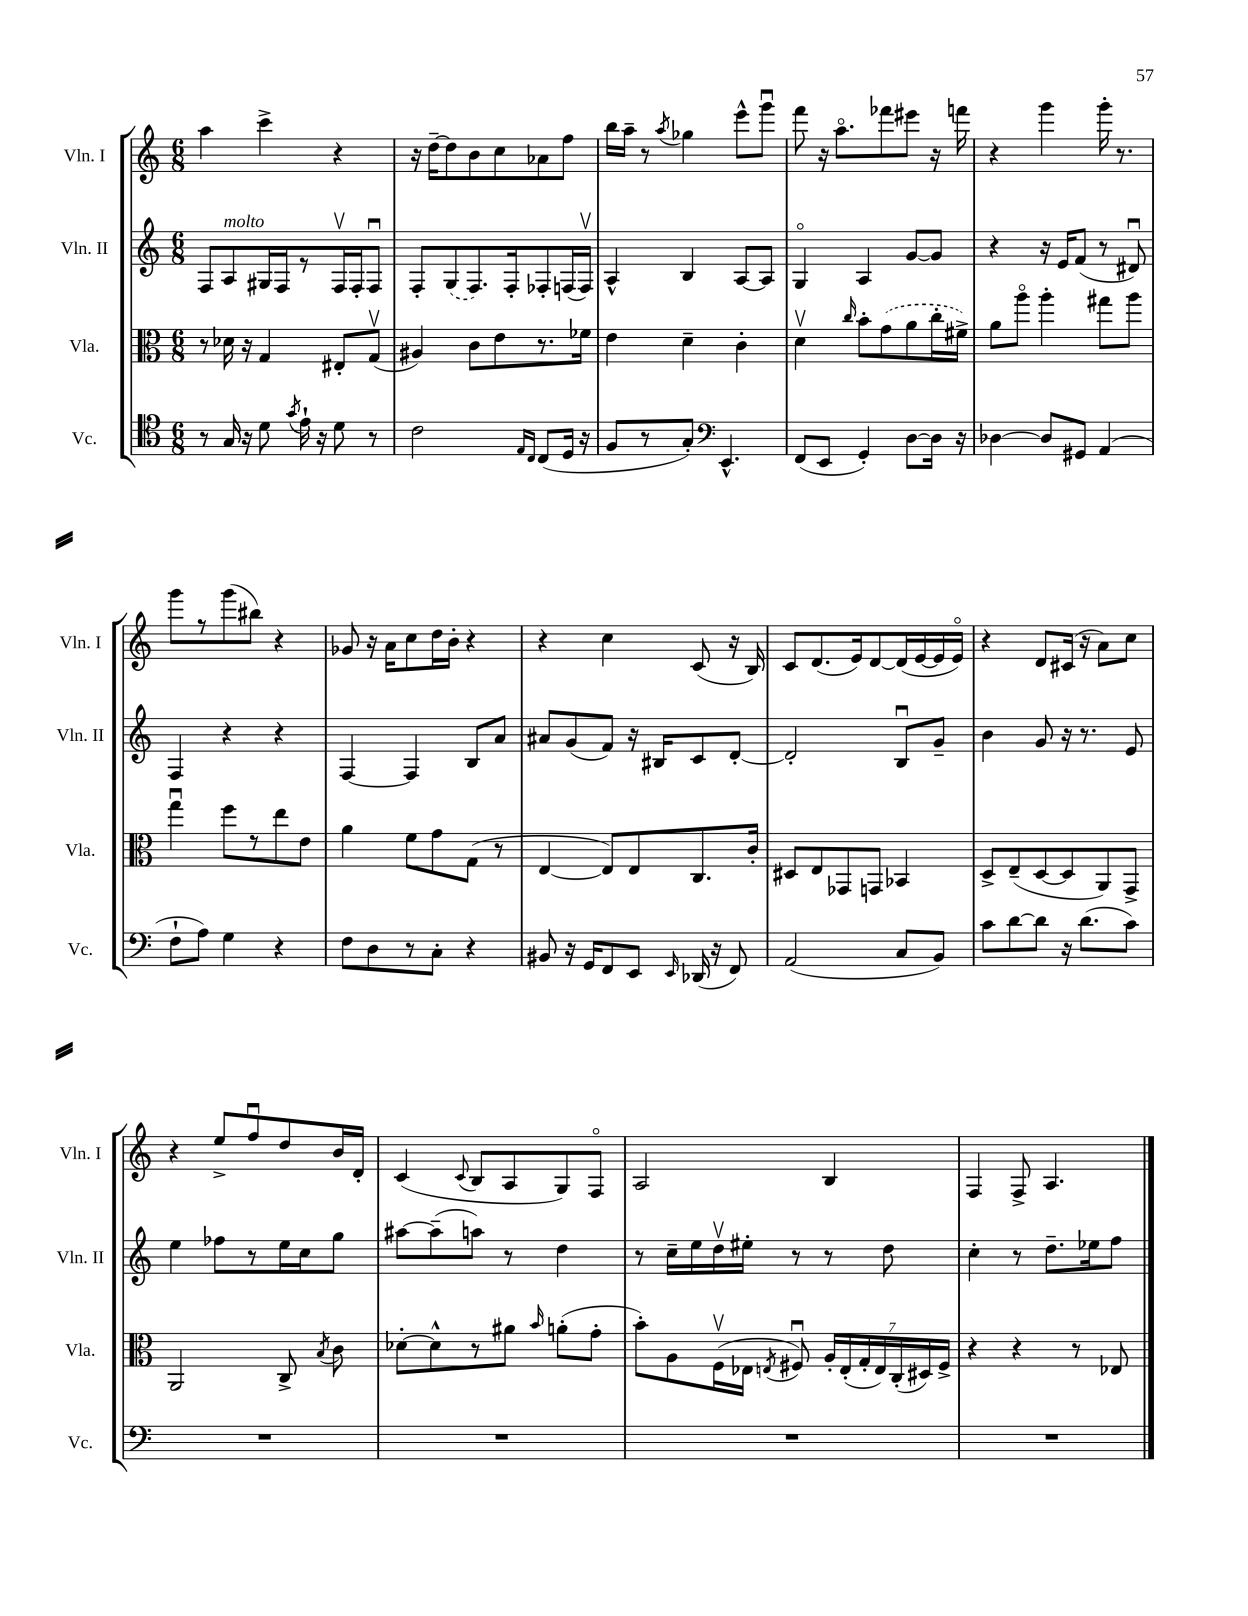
<<
\new StaffGroup <<
\new Staff = "s0" \with { instrumentName = "Vln. I" shortInstrumentName = "Vln. I" } {
    \clef treble \key c \major \numericTimeSignature \time 6/8
    \autoBeamOff a''4 c'''4-> r4 |
    r16 d''16[~-- d''8 b'8 c''8 aes'8 f''8] |
    b''16[ a''16]-- r8 \acciaccatura { a''8 } ges''4 e'''8[-^ g'''8]\downbow |
    f'''8 r16 a''8.[\flageolet fes'''8 eis'''8] r16 f'''16 |
    r4 g'''4 g'''16-. r8. |
    g'''8[ r8 g'''8( bis''8]) r4 |
    ges'8 r16 a'16[ c''8 d''16 b'16]-. r4 |
    r4 c''4 c'8( r16 b16) |
    c'8[ d'8.( e'16) d'8~ d'16( e'16~ e'16 e'16]\flageolet) |
    r4 d'8[ cis'16]( r16 a'8[) c''8] |
    r4 e''8[-> f''8\downbow d''8 b'16 d'16]-. |
    c'4( \appoggiatura { c'8 } b8[ a8 g8) f8]\flageolet |
    a2 b4 |
    f4 f8-> a4. \bar "|." |
}
\new Staff = "s1" \with { instrumentName = "Vln. II" shortInstrumentName = "Vln. II" } {
    \clef treble \key c \major \numericTimeSignature \time 6/8
    \autoBeamOff f8[ a8^\markup { \italic "molto" } gis16 f16 r8 f16\upbow f16-. f8]\downbow |
    f8[-. \once \slurDashed g8( f8.) f16-. fes8-. f16( f16]\upbow) |
    a4-^ b4 a8[~ a8] |
    g4\flageolet a4 g'8[~ g'8] |
    r4 r16 e'16[ f'8]( r8 dis'8\downbow) |
    f4 r4 r4 |
    f4~ f4 b8[ a'8] |
    ais'8[ g'8( f'8]) r16 bis16[ c'8 d'8]~-. |
    d'2-. b8[\downbow g'8]-- |
    b'4 g'8 r16 r8. e'8 |
    e''4 fes''8[ r8 e''16 c''16 g''8] |
    ais''8[~ ais''8--( a''8]) r8 d''4 |
    r8 c''16[-- e''16 d''16\upbow eis''16]-. r8 r8 d''8 |
    c''4-. r8 d''8.[-- ees''16 f''8] \bar "|." |
}
\new Staff = "s2" \with { instrumentName = "Vla." shortInstrumentName = "Vla." } {
    \clef alto \key c \major \numericTimeSignature \time 6/8
    \autoBeamOff r8 des'16 r16 g4 eis8[-. g8]\upbow( |
    ais4) c'8[ e'8 r8. fes'16] |
    e'4 d'4-- c'4-. |
    d'4\upbow \grace { c''16 } b'8[-. \once \slurDashed g'8( a'8 c''16-. fis'16]->) |
    a'8[ a''8]\flageolet a''4-. gis''8[ a''8] |
    g''4\downbow f''8[ r8 e''8 e'8] |
    a'4 f'8[ g'8 g8]( r8 |
    e4~ e8[) e8 c8. c'16]-. |
    dis8[ e8 ges,8 g,8] bes,4 |
    d8[-> e8--( d8~ d8 a,8) g,8]-> |
    a,2 c8-> \acciaccatura { b8 } c'8 |
    des'8[~-. des'8-^ r8 ais'8] \grace { b'16 } a'8[-.( g'8]-. |
    b'8[-.) a8 f16\upbow( ees16] \acciaccatura { e8 } fis8\downbow) \tuplet 7/4 { a16[-. e16-.( g16-. e16) c16-.( dis16) fis16]-> } |
    r4 r4 r8 ees8 \bar "|." |
}
\new Staff = "s3" \with { instrumentName = "Vc." shortInstrumentName = "Vc." } {
    \clef tenor \key c \major \numericTimeSignature \time 6/8
    \autoBeamOff r8 g16 r16 d'8 \acciaccatura { g'8 } e'16-! r16 d'8 r8 |
    c'2 \grace { e16[ c16] } c8[( d16] r16 |
    f8[ r8 g8]-.) \clef bass e,4.-^ |
    f,8[( e,8] g,4-.) d8[~ d16] r16 |
    des4~ des8[ gis,8] a,4( |
    f8[-! a8]) g4 r4 |
    f8[ d8 r8 c8]-. r4 |
    bis,8 r16 g,16[ f,8 e,8] \grace { e,16 } des,16( r16 f,8) |
    a,2( c8[ b,8]) |
    c'8[ d'8~ d'8] r16 d'8.[( c'8]) |
    R2. |
    R2. |
    R2. |
    R2. \bar "|." |
}
>>
>>
\layout { \context { \Score \remove "Bar_number_engraver" } }
